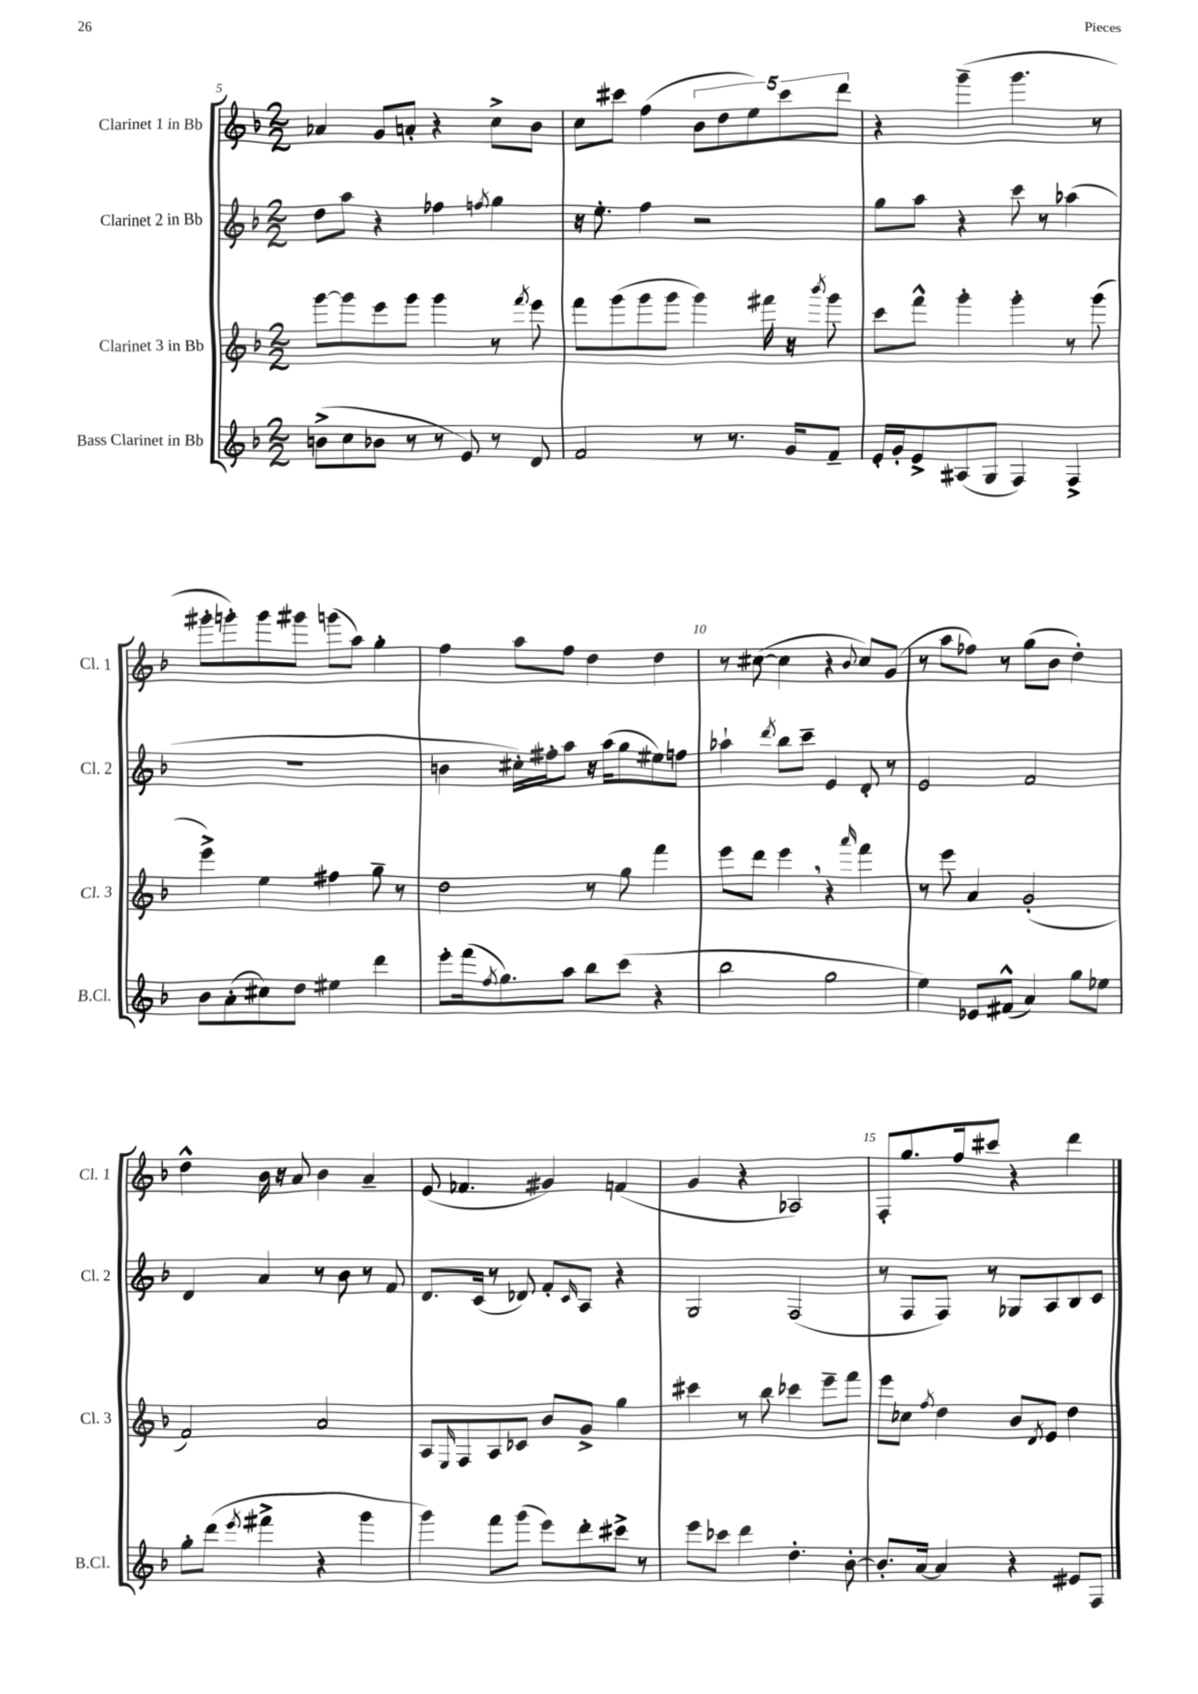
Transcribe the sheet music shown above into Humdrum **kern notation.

**kern	**kern	**kern	**kern
*part4	*part3	*part2	*part1
*staff4	*staff3	*staff2	*staff1
*I"Bass Clarinet in Bb	*I"Clarinet 3 in Bb	*I"Clarinet 2 in Bb	*I"Clarinet 1 in Bb
*I'B.Cl.	*I'Cl. 3	*I'Cl. 2	*I'Cl. 1
*clefG2	*clefG2	*clefG2	*clefG2
*k[b-]	*k[b-]	*k[b-]	*k[b-]
*M2/2	*M2/2	*M2/2	*M2/2
=5	=5	=5	=5
(8bn^\L	[8ggg\L	8dd\L	4a-X/
8cc\	8ggg\]	8aa\J	.
8b-X\J	8eee\	4r	8g/L
8r	8ggg\J	.	8an'/J
8r	4ggg\	4ff-X\	4r
8e/)	.	.	.
.	.	8qffn/	.
8r	8r	4gg\	8cc^\L
.	8qfff/	.	.
8d/	8eee\	.	8b-\J
=6	=6	=6	=6
2f/	8fff\L	16r	8cc\L
.	.	8.ee'\	.
.	(8ggg\	.	8ccc#X\J
.	8ggg\	4ff\	(4ff\
.	8ggg\J	.	.
8r	4ggg\)	2r	10b-\L
.	.	.	10dd\
8.r	.	.	.
.	.	.	10ee\)
.	16fff#X\	.	.
.	.	.	10ccc#\
16g/KL	16r	.	.
.	8qbbb-/	.	.
8f~/J	8ggg\	.	.
.	.	.	10ddd\J
=7	=7	=7	=7
16e'/LL	8ccc\L	8gg\L	4r
16g'/J	.	.	.
8e^/	8fff^^\J	8aa\J	.
(8A#X/	4ggg'\	4r	(4ggg~\
8G/J	.	.	.
4F/)	4ggg'\	8ccc\	4.ggg\
.	.	8r	.
4F^/	8r	(4aa-X\	.
.	(8ggg\	.	8r
!!LO:LB:g=z
=8	=8	=8	=8
8b-\L	4eee^\)	1r	8ggg#X'\L
(8a'\	.	.	8gggn'\)
8cc#X\)	4ee\	.	8ggg\
8dd\J	.	.	8ggg#X\J
4ee#X\	4ff#X\	.	(8gggn\L
.	.	.	8aa\J)
4ddd\	8gg~\	.	4gg'\
.	8r	.	.
=9	=9	=9	=9
8eee'\L	2dd\	4bn\	4ff\
(16fff\k	.	.	.
8qff/	.	.	.
8.gg\)	.	.	.
.	.	16cc#X'\LL)	8aa\L
.	.	16ff#X'\J	.
8aa\J	.	8aa\J	8ff\J
8bb-\L	8r	16r	4dd\
.	.	(16aa\KL	.
(8ccc\J	8gg\	8gg\	.
4r	4fff\	8ee#X\)	4dd\
.	.	8ffn\J	.
=10	=10	=10	=10
2bb-\	8eee\L	4aa-X`\	8r
.	8ddd\J	.	([8cc#X\
.	.	8qddd/	.
.	4eee,\	8bb-\L	4cc#\]
.	.	8ccc~\J	.
2gg\	4r	4e/	4r
.	16qqaaa/	.	8qqb-/
.	4fff\	8d'/	8cc#/L)
.	.	8r	(8g/J
=11	=11	=11	=11
4ee\)	8r	2e/	8r
.	8eee\	.	8aa\L
8e-X/L	4a/	.	8ff-X\J)
(8f#X^^/J	.	.	8r
4a/)	(2g'/	2f/	(8gg\L
.	.	.	8b-\J
8gg\L	.	.	4dd'\)
8ee-X\J	.	.	.
!!LO:LB:g=z
=12	=12	=12	=12
8gg'\L	2f/)	4d/	4dd^^\
(8ddd\J	.	.	.
8qeee/	.	.	.
4fff#X^\	.	4a/	16b-\
.	.	.	16r
.	.	.	8a/
4r	2a/	8r	4b-\
.	.	8b-\	.
4ggg\	.	8r	4a~/
.	.	8f/	.
=13	=13	=13	=13
4ggg\)	8A/L	8.d/L	(8e/
.	16qqE/	.	.
.	8F/	.	4.f-X/
.	.	(16c/Jk	.
8fff\L	8A/	8r	.
(8ggg\J	8c-X/J	8d-X/)	.
8eee\L)	8b-/L	8f'/L	4g#X/)
.	.	16qqc/	.
8ddd'\	8g^/J	8A/J	.
8ccc#X^\J	4gg\	4r	(4fn/
8r	.	.	.
=14	=14	=14	=14
8eee\L	4ccc#X\	2G/	4g/
8ccc-X\J	.	.	.
4ddd\	8r	.	4r
.	8bb-\	.	.
4.dd'\	4ccc-X\	(2F/	2A-X/)
.	8eee~\L	.	.
[8b-'\	8fff\J	.	.
=15	=15	=15	=15
8.b-'/L]	8eee\L	8r	8F'/L
.	8cc-X\J	8F/L	8.gg/
[16a/Jk	.	.	.
.	8qff/	.	.
4a/]	4dd\	8F/J)	.
.	.	.	16ff/k
.	.	8r	8ccc#X/J
4r	8b-/L	8G-X/L	4r
.	8qd/	.	.
.	8e/J	8A/	.
8e#X/L	4dd\	8B-/	4ddd\
8F/J	.	8c/J	.
==	==	==	==
*-	*-	*-	*-
